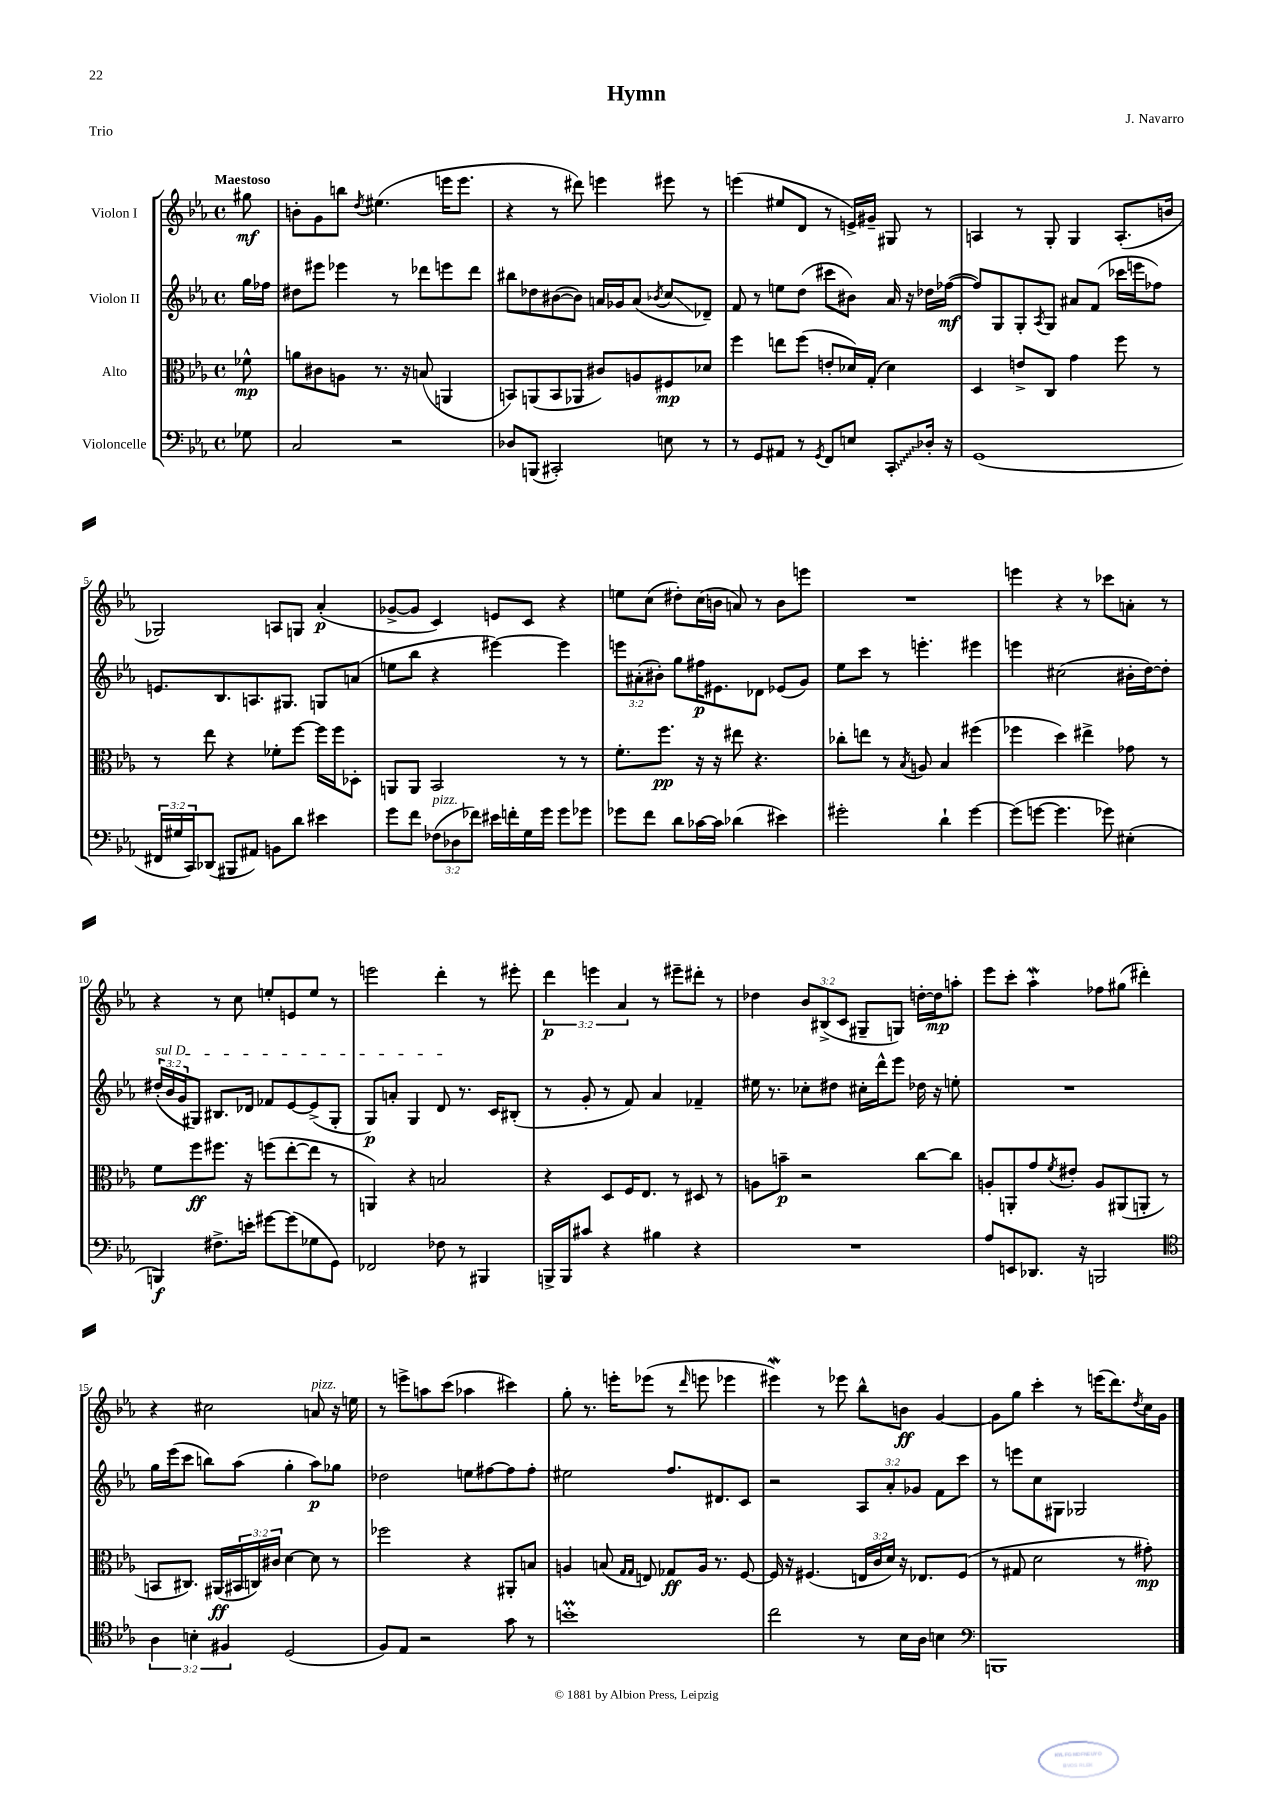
\header { title = "Hymn" composer = "J. Navarro" piece = "Trio" }
<<
\new StaffGroup <<
\new Staff = "s0" \with { instrumentName = "Violon I" } {
    \clef treble \key ees \major \defaultTimeSignature \time 4/4 \override Staff.TupletNumber.text = #tuplet-number::calc-fraction-text \partial 8 \tempo "Maestoso"
    gis''8\mf |
    b'8-. g'8 b''8 \acciaccatura { d''8 } eis''4.( e'''16 e'''8. |
    r4 r8 dis'''8) e'''4 eis'''8 r8 |
    e'''4( eis''8 d'8 r8 e'16->) gis'16-- gis8 r8 |
    a4 r8 g8-. g4 a8.-.( b'16 |
    ges2) a8 g8 aes'4-.\p( |
    ges'8~-> ges'8 c'4) e'8 c'8 r4 |
    e''8 c''8( dis''8-.) c''16( b'16 a'8) r8 b'8 e'''8 |
    R1 |
    e'''4 r4 r8 ces'''8 a'8-. r8 |
    r4 r8 c''8 e''8-. e'8 e''8 r8 |
    e'''2 d'''4-. r8 eis'''8-. |
    \tuplet 3/2 { d'''4\p e'''4 aes'4 } r8 eis'''8-- dis'''8-. r8 |
    des''4 \tuplet 3/2 { bes'8 bis8->( c'8 } gis8-- g8) d''16~-. d''16\mp a''8-. |
    ees'''8 c'''8-. aes''4-.\mordent fes''8 gis''8( dis'''4-.) |
    r4 cis''2 a'8^\markup { \italic "pizz." } r16 e''16 |
    r8 e'''8-> a''8 c'''8( aes''4 cis'''4) |
    g''8-. r8. e'''16-. ees'''8( r8 \grace { d'''16 } e'''8 ees'''4 |
    eis'''4\mordent) r8 ees'''8 bes''8-^ b'8\ff g'4~ |
    g'8 g''8 c'''4-. r8 e'''16( d'''8.) \acciaccatura { d''8 } c''16 g'16 \bar "|." |
}
\new Staff = "s1" \with { instrumentName = "Violon II" } {
    \clef treble \key ees \major \defaultTimeSignature \time 4/4 \override Staff.TupletNumber.text = #tuplet-number::calc-fraction-text \partial 8
    g''16 fes''16 |
    dis''8 eis'''8 ees'''4 r8 des'''8 e'''8 des'''8 |
    bis''8 des''8 bis'8~( bis'8) a'16 ges'16 a'8( \acciaccatura { bes'8 } c''8\glissando des'8--) |
    f'8 r8 e''8 d''8( cis'''8 bis'8) aes'16 r16 des''16 fes''16~\mf( |
    fes''8) g8 g8-. \acciaccatura { aes8 } g8 ais'8 f'8( ces'''16 e'''16 fes''8) |
    e'8. bes8. a8. gis8. g8 a'8( |
    e''8 bes''8 r4 eis'''4~) eis'''4 |
    \tuplet 3/2 { e'''8 ais'8-.( bis'8-.) } g''8 fis''16\p eis'8. des'8 ees'8( g'8) |
    ees''8 c'''8 r8 e'''4.-. eis'''4 |
    e'''4 cis''2( bis'16-. d''16~) d''8-. |
    \tuplet 3/2 { \once \override TextSpanner.bound-details.left.text = \markup { \italic "sul D" } dis''16-.\startTextSpan( bes'16 g'16 } gis8) bis8. des'16 fes'8 ees'8~ ees'8->( gis8-. |
    g8\p) a'8-. g4 d'8\stopTextSpan r8. c'16 bis8-.( |
    r8 g'8-. r8 f'8) aes'4 fes'4-- |
    eis''16 r8. ces''8-. dis''8 cis''16-. d'''16-^ ees'''8 des''16 r16 e''8-. |
    R1 |
    g''16 ees'''16( c'''8 b''8) aes''8( g''4-. aes''8\p) ges''8 |
    des''2 e''8 fis''8~ fis''8 fis''8-. |
    eis''2 f''8. dis'8. c'8 |
    r2 \tuplet 3/2 { aes8 aes'8-. ges'8 } f'8 c'''8 |
    r8 e'''8 c''8 gis8 ges2 \bar "|." |
}
\new Staff = "s2" \with { instrumentName = "Alto" } {
    \clef alto \key ees \major \defaultTimeSignature \time 4/4 \override Staff.TupletNumber.text = #tuplet-number::calc-fraction-text \partial 8
    fes'8-^\mp |
    a'8 cis'8 a8 r8. r16 b8( a,4 |
    b,8) a,8( b,8 aes,8 cis'8) a8 fis8\mp des'8 |
    f''4 e''8 f''8( e'8-. des'16) g16-.( des'4) |
    d4 e'8-> c8 g'4 f''8 r8 |
    r8 ees''8 r4 fes'8-. f''8~ f''16 f''16 des8-. |
    a,8 a,8 bes,2 r8 r8 |
    f'8.-. f''8.\pp r16 r16 eis''8 r4. |
    ces''8-. e''8 r8 \acciaccatura { bes8 } a8 bes4 fis''4( |
    fes''4 d''4) eis''4-> ges'8 r8 |
    f'8 f''8\ff fis''8. r16 f''8( ees''8~-. ees''8 r8 |
    a,4) r4 b2 |
    r4 d8 f16 ees8. r8 dis8 r8 |
    a8 b'8--\p r2 c''8~ c''8 |
    a8-. a,8-. g'8 \acciaccatura { f'8 } eis'8-. a8 ais,8( a,8-. r8 |
    b,8 cis8.) ais,16\ff( \tuplet 3/2 { bis,16 c16) cis'16 } d'4~ d'8 r8 |
    fes''2 r4 ais,8-. b8 |
    a4 b8( \grace { g16 g16 } e8) ges8\ff a16 r8. f8~ |
    f16 r16 fis4.( \tuplet 3/2 { e16 c'16 d'16) } r16 ees8. fis8( |
    r8 gis8 d'2 r8 gis'8-.\mp) \bar "|." |
}
\new Staff = "s3" \with { instrumentName = "Violoncelle" } {
    \clef bass \key ees \major \defaultTimeSignature \time 4/4 \override Staff.TupletNumber.text = #tuplet-number::calc-fraction-text \partial 8
    ges8 |
    c2 r2 |
    des8 b,,8( cis,2-.) e8 r8 |
    r8 g,8 ais,8 r8 \acciaccatura { g,8 } f,8 e8 \once \override Glissando.style = #'zigzag c,8-.\glissando des16-. r16 |
    g,1( |
    \tuplet 3/2 { fis,16 gis16 c,16) } des,8( bis,,8 ais,8) b,8 d'8 eis'4 |
    g'8 f'8 \tuplet 3/2 { fes8^\markup { \italic "pizz." }( des8 fes'8) } eis'16 f'16-. g16 g'16 g'8 ges'8 |
    ges'8 f'8 d'8 ces'16~ ces'16 des'4( eis'4) |
    gis'2-. d'4-! gis'4~ |
    gis'8( g'8~ g'4. ges'8) eis4-.( |
    b,,4\f) fis8.-> e'16-. gis'8~ gis'8( ges8 g,8) |
    fes,2 fes8 r8 bis,,4 |
    b,,16-> b,,16 cis'8 r4 bis4 r4 |
    R1 |
    aes8 e,8 des,8. r16 b,,2 |
    \clef tenor \tuplet 3/2 { aes4 b4-. fis4 } d2( |
    f8) ees8 r2 g'8 r8 |
    b'1-.\prall |
    c''2 r8 bes16 aes16 b4 |
    \clef bass b,,1 \bar "|." |
}
>>
>>
